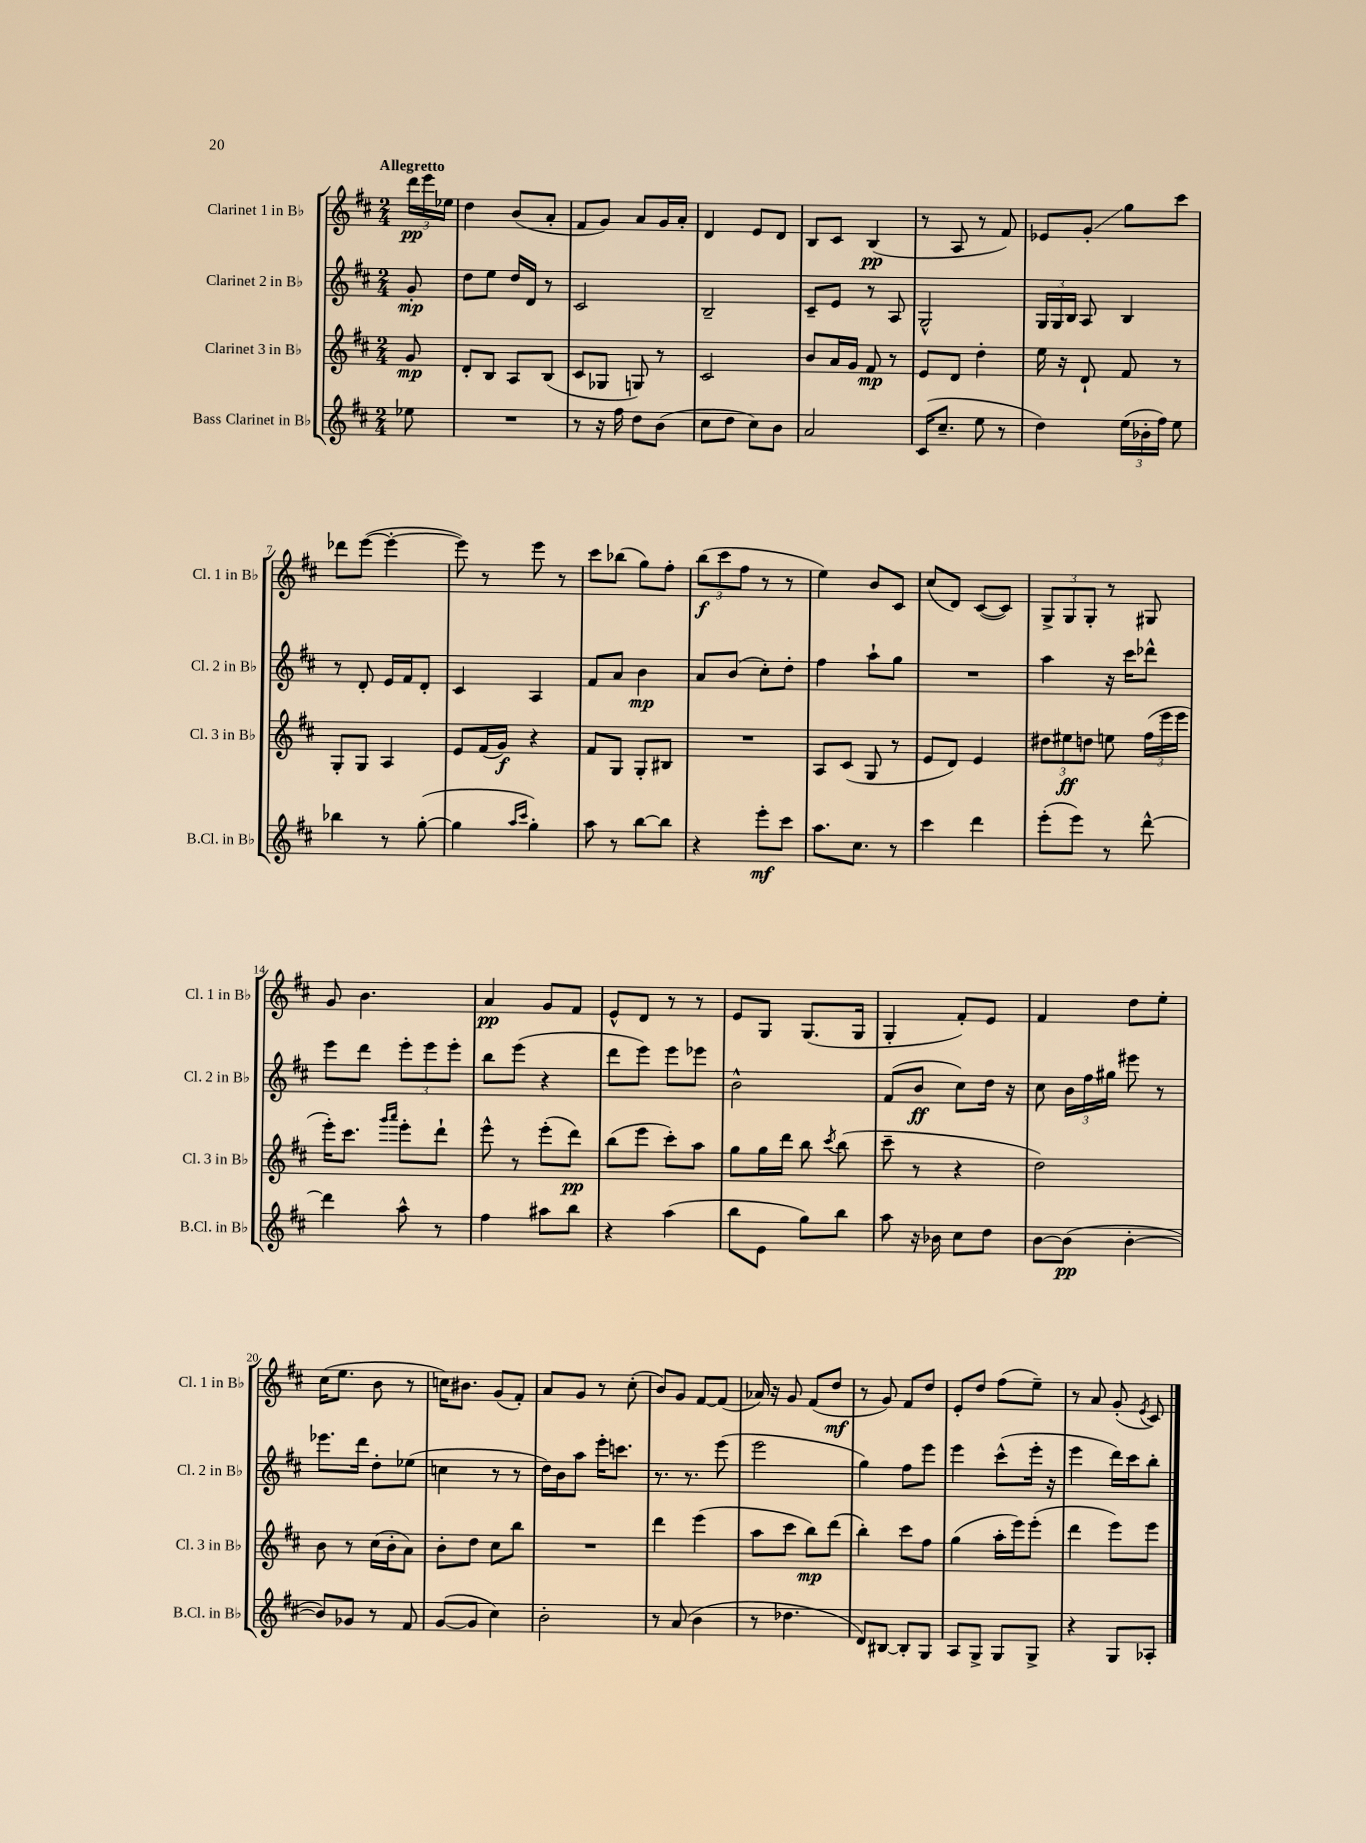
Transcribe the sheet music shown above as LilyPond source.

<<
\new StaffGroup <<
\new Staff = "s0" \with { instrumentName = "Clarinet 1 in Bb" shortInstrumentName = "Cl. 1 in Bb" } {
    \clef treble \key d \major \numericTimeSignature \time 2/4 \partial 8 \tempo "Allegretto"
    \autoBeamOff \tuplet 3/2 { d'''16[\pp e'''16 ees''16] } |
    d''4 b'8[( a'8]-. |
    fis'8[ g'8]) a'8[ g'16 a'16]-. |
    d'4 e'8[ d'8] |
    b8[ cis'8] b4\pp( |
    r8 a8 r8 fis'8) |
    ees'8[ g'8]-.\glissando g''8[ cis'''8] |
    des'''8[ e'''8]~( e'''4~-. |
    e'''8) r8 e'''8 r8 |
    cis'''8[ bes''8]( g''8[) fis''8]-. |
    \tuplet 3/2 { b''8[\f( cis'''8 fis''8] } r8 r8 |
    e''4) b'8[ cis'8] |
    cis''8[( d'8]) cis'8[~( cis'8]) |
    \tuplet 3/2 { g8[-> g8 g8]-. } r8 gis8 |
    g'8 b'4. |
    a'4\pp g'8[ fis'8] |
    e'8[-^ d'8] r8 r8 |
    e'8[ g8] g8.[( g16] |
    g4-. fis'8[-.) e'8] |
    fis'4 d''8[ e''8]-. |
    cis''16[( e''8.] b'8 r8 |
    c''16[) bis'8.] g'8[( fis'8]-.) |
    a'8[ g'8] r8 cis''8-.( |
    b'8[) g'8] fis'8[~ fis'8]( |
    aes'16) r16 g'8 fis'8[( d''8]\mf |
    r8 g'8) fis'8[ d''8] |
    e'8[-. d''8] fis''8[( e''8]--) |
    r8 a'8 g'8-.( \acciaccatura { e'8 } cis'8) \bar "|." |
}
\new Staff = "s1" \with { instrumentName = "Clarinet 2 in Bb" shortInstrumentName = "Cl. 2 in Bb" } {
    \clef treble \key d \major \numericTimeSignature \time 2/4 \partial 8
    \autoBeamOff g'8-.\mp |
    d''8[ e''8] d''16[ d'16] r8 |
    cis'2 |
    b2-- |
    cis'8[-- e'8] r8 a8 |
    g2-^ |
    \tuplet 3/2 { g16[ g16 b16] } a8 b4 |
    r8 d'8-. e'16[ fis'16 d'8]-. |
    cis'4 a4 |
    fis'8[ a'8] b'4\mp |
    a'8[ b'8]( cis''8[-.) d''8]-. |
    fis''4 a''8[-! g''8] |
    R2 |
    a''4 r16 cis'''16[ des'''8]-^ |
    e'''8[ d'''8] \tuplet 3/2 { e'''8[-. e'''8 e'''8]-. } |
    b''8[ e'''8]( r4 |
    d'''8[ e'''8]) e'''8[ ees'''8] |
    b'2-^ |
    fis'8[( b'8]\ff cis''8[) d''16] r16 |
    cis''8 \tuplet 3/2 { b'16[ fis''16 gis''16] } eis'''8 r8 |
    ees'''8.[ d'''16] d''8[-. ees''8]( |
    c''4 r8 r8 |
    d''16[) b'16 a''8] e'''16[-. c'''8.] |
    r8. r8. e'''8( |
    e'''2 |
    g''4) fis''8[ e'''8] |
    e'''4 cis'''8[-^( e'''16]-. r16 |
    e'''4 d'''16[) cis'''16 b''8]-. \bar "|." |
}
\new Staff = "s2" \with { instrumentName = "Clarinet 3 in Bb" shortInstrumentName = "Cl. 3 in Bb" } {
    \clef treble \key d \major \numericTimeSignature \time 2/4 \partial 8
    \autoBeamOff g'8\mp |
    d'8[-. b8] a8[ b8]( |
    cis'8[ ges8] g8) r8 |
    cis'2 |
    b'8[ a'16 g'16] fis'8\mp r8 |
    e'8[ d'8] d''4-. |
    e''16 r16 d'8-! fis'8 r8 |
    g8[-. g8] a4 |
    e'8[ fis'16( g'16]\f) r4 |
    fis'8[ g8] g8[-. bis8] |
    R2 |
    a8[ cis'8]( g8 r8 |
    e'8[ d'8]) e'4 |
    \tuplet 3/2 { dis''8[ eis''8\ff d''8] } e''8 \tuplet 3/2 { fis''16[( e'''16 e'''16] } |
    e'''16[-.) cis'''8.] \grace { g'''16[ a'''16] } e'''8[-. d'''8]-! |
    e'''8-^ r8 e'''8[-.( d'''8]\pp) |
    b''8[( e'''8] cis'''8[-.) a''8] |
    g''8[ g''16 d'''16] b''8 \acciaccatura { cis'''8 } b''8( |
    cis'''8-- r8 r4 |
    d''2) |
    b'8 r8 cis''16[( b'16-. a'8]) |
    b'8[-. d''8] cis''8[ b''8] |
    R2 |
    d'''4 e'''4( |
    a''8[ cis'''8] b''8[\mp) d'''8]( |
    b''4-.) cis'''8[ fis''8] |
    g''4( a''16[-. e'''16) e'''8]-.( |
    d'''4 e'''8[) e'''8] \bar "|." |
}
\new Staff = "s3" \with { instrumentName = "Bass Clarinet in Bb" shortInstrumentName = "B.Cl. in Bb" } {
    \clef treble \key d \major \numericTimeSignature \time 2/4 \partial 8
    \autoBeamOff ees''8 |
    R2 |
    r8 r16 fis''16 d''8[ b'8]( |
    cis''8[ d''8] cis''8[) b'8] |
    a'2 |
    cis'16[( cis''8.]-- e''8 r8 |
    d''4) \tuplet 3/2 { e''16[( bes'16-. fis''16]) } e''8 |
    bes''4 r8 g''8~-.( |
    g''4 \grace { a''16[ cis'''16] } g''4-.) |
    a''8 r8 b''8[~ b''8] |
    r4 e'''8[-.\mf cis'''8] |
    a''8.[ cis''8.] r8 |
    cis'''4 d'''4 |
    e'''8[-.( e'''8]) r8 d'''8~-^ |
    d'''4 a''8-^ r8 |
    fis''4 ais''8[ b''8] |
    r4 a''4( |
    b''8[ e'8] g''8[) b''8] |
    a''8 r16 bes'16 cis''8[ d''8] |
    b'8[~ b'8]\pp( b'4~-. |
    b'8[) ges'8] r8 fis'8 |
    g'8[~( g'8] cis''4) |
    b'2-. |
    r8 a'8( b'4 |
    r8 des''4. |
    d'8[) bis8]~ bis8[-. g8] |
    a8[ g8]-> g8[ g8]-> |
    r4 g8[ aes8]-. \bar "|." |
}
>>
>>
